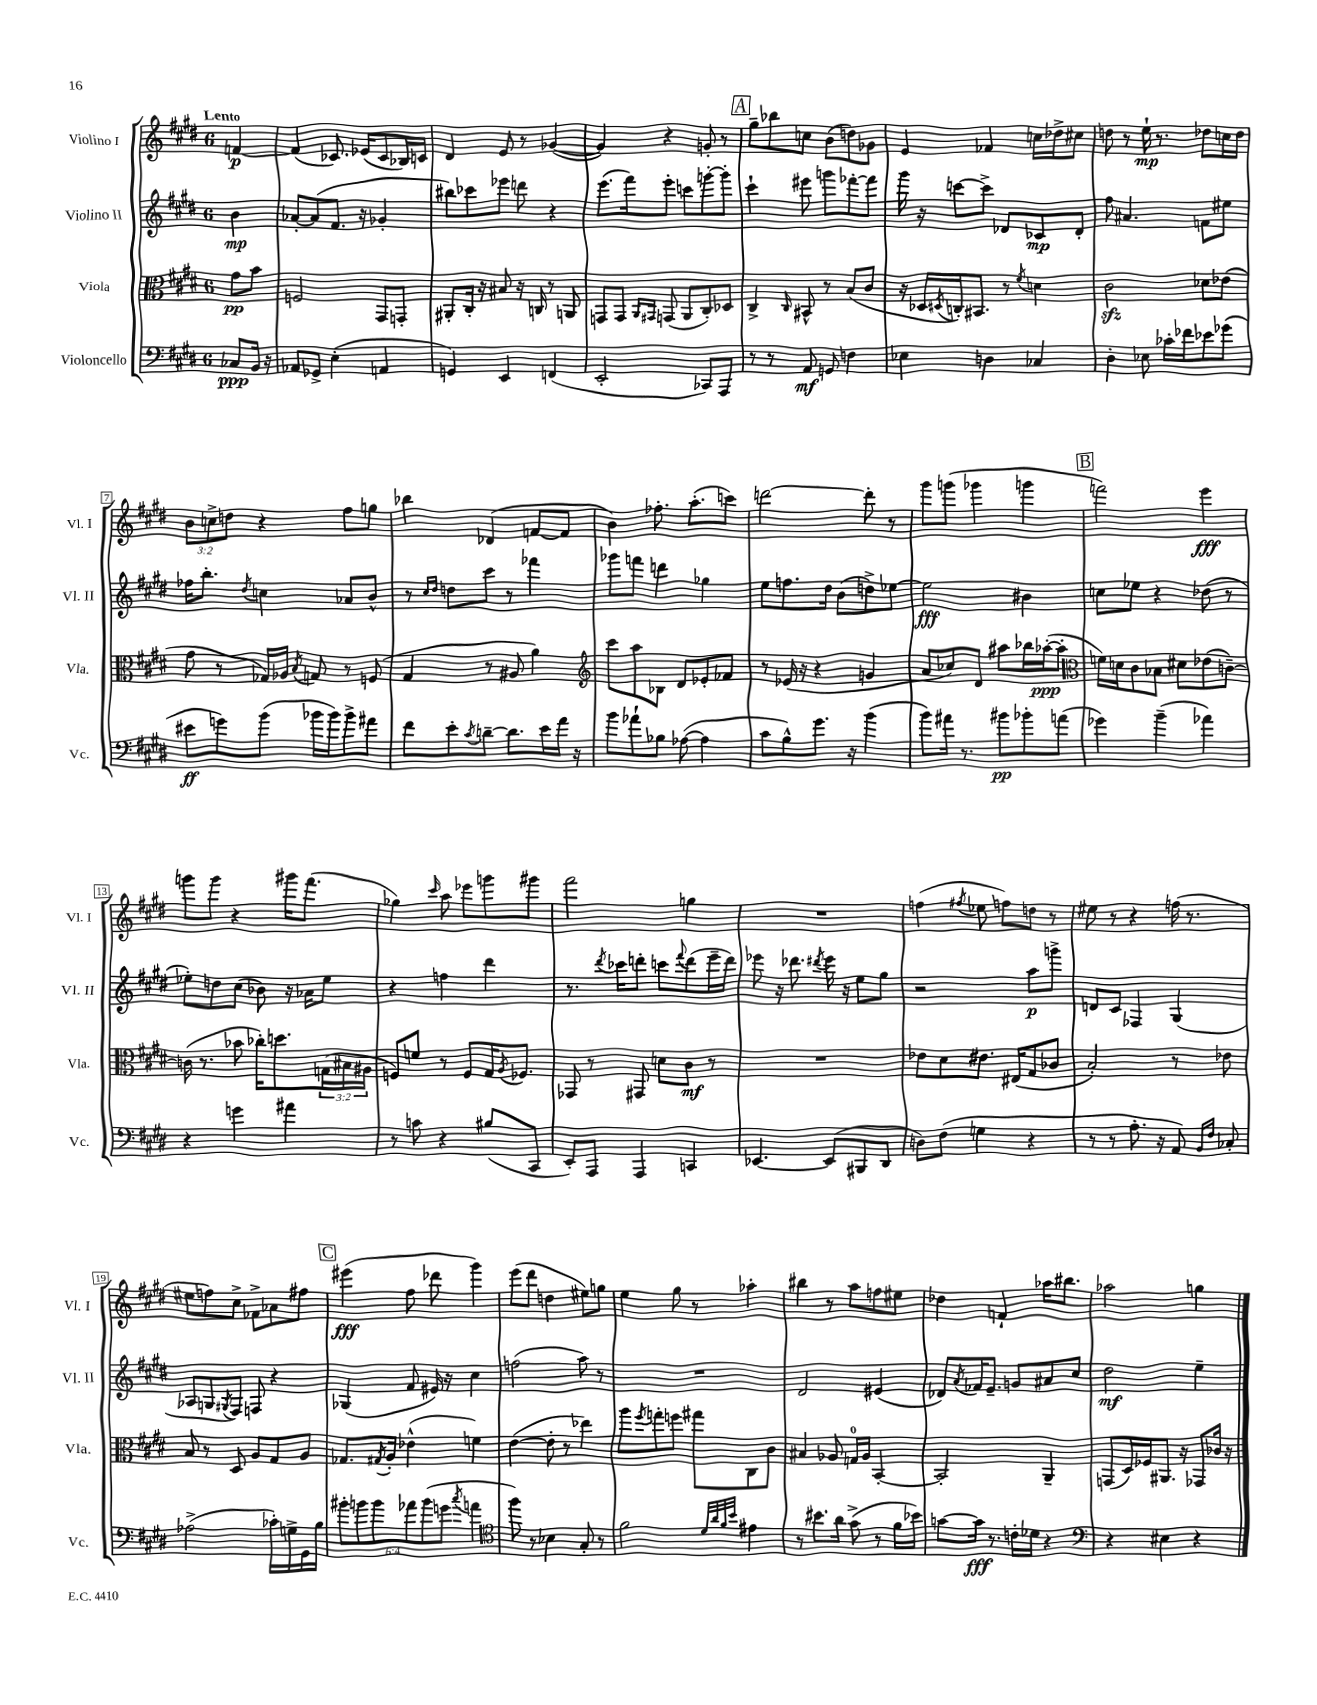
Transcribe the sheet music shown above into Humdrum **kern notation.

**kern	**kern	**kern	**kern
*staff4	*staff3	*staff2	*staff1
*clefF4	*clefC3	*clefG2	*clefG2
*k[f#c#g#d#]	*k[f#c#g#d#]	*k[f#c#g#d#]	*k[f#c#g#d#]
*M6/8	*M6/8	*M6/8	*M6/8
8C-	8g#	4b	[4f
16BB	8b	.	.
16r	.	.	.
=	=	=	=
8AA-	2F	[8a-'	(4f]
8GG-^	.	(8a-]	.
(4E'	.	8.f#	8.c-)
.	.	16r	(16e-
4AA	8GG#	4g-'	8c-
.	8GG'	.	16B-)
.	.	.	16c
=	=	=	=
4GG)	8AA#'	8bb#)	4d#
.	16C#'	8ccc-	.
.	16r	.	.
4EE	8B#	8eee-	8e
.	16r	8ddd	8r
.	16C	.	.
(4FF	8r	4r	([4g-
.	8AA	.	.
=	=	=	=
2EE'	8GG	(8.eee	4g-])
.	8GG	.	.
.	.	16fff#)	.
.	16qqAA	.	.
.	16qqGG#	.	.
.	(8GG	8eee'	4r
.	8AA	8ccc	.
8CC-)	8C#')	[8ggg'	8g'
8AAA	8D-	8ggg']	8r
=	=	=	=
8r	4C#^	4ccc#`	8gg#~
8r	.	.	8bb-
.	16qqC#	.	.
8AA	8BB#^^	8eee#	8cc
8GG	8r	8ggg	(8b
4F	(8B	[8fff-'	8dd)
.	8c#	8fff-]	8g-
=	=	=	=
4E-	16r	16ggg#	4e
.	16D-	16r	.
.	8qD#	.	.
.	16C')	[8ccc	.
.	8.BB#	.	.
4D	.	8ccc^]	4f-
.	8r	8d-	.
.	8qf#	.	.
4C-	4d	8c-	16cc
.	.	.	16dd-^
.	.	8d-'	8cc#
=	=	=	=
4D#'	2c#	8ff#	8dd
.	.	4.a#	8r
8E-	.	.	16ee`
.	.	.	8.r
16c-'	.	.	.
16f-	.	.	.
8e-	8d-	8f	8dd-
(8g-	(8e-	8ee#	16cc
.	.	.	16dd-
=	=	=	=
8e#	8g#	16ff-	12b
.	.	8.bb'	.
.	.	.	12cc^
8g)	8r	.	.
.	.	.	12dd
.	.	8qdd#	.
(8b	16G-)	4cc	4r
.	16A-	.	.
.	8qB	.	.
16b-	8G	.	.
16b-)	.	.	.
8b-^	8r	8a-	8ff#
8a#	(8F	8b^^	8gg
=	=	=	=
8f#	4G#	8r	4bb-
.	.	16qqcc#	.
.	.	16qqdd#	.
8e'	.	8dd	.
8qc#	.	.	.
[8d~	8r	8ccc#	(4d-
8.d]	8A#	8r	.
.	4a)	4fff-	[8f
16e	.	.	.
16a	.	.	8f]
16r	.	.	.
=	=	=	=
*	*clefG2	*	*
8b	8ccc#	8ggg-	4b)
8a-`	8aa	8fff	.
8B-	8B-	4ddd	8.ff-'
([8A-	8d#	.	.
.	.	.	(8.aa'
4A-]	8e-'	4gg-	.
.	8f-	.	8ccc)
=	=	=	=
8c#	8r	8ee	[2ddd
8B^^)	(16e-	8.ff	.
.	16r	.	.
8.g#	4r	.	.
.	.	16dd#	.
.	.	(8b	.
16r	.	.	.
(4b	4g	8dd^)	8ddd']
.	.	[8ee-	8r
=	=	=	=
8b)	8a	2ee-]	8ggg#
16a#	8cc-)	.	(8ggg
8.r	.	.	.
.	8d#	.	4ggg-
8b#	8aa#	.	.
8b-'	16bb-	4b#	4ggg
.	([16aa-'	.	.
(8a	8aa-']	.	.
=	=	=	=
*	*clefC3	*	*
4g-)	16f)	8cc	2fff)
.	16d	.	.
.	8c#	8ee-	.
(4b~	8B-	4r	.
.	8d#	.	.
4a-)	(8e-	(8dd-	4eee
.	[8c~)	8r	.
=	=	=	=
4r	(16c]	8ee-')	8ggg
.	8.r	.	.
.	.	8dd	8ggg
4g	8b-	(8cc#	4r
.	16cc-')	8b-)	.
.	8.dd	.	.
4a#	.	16r	16ggg#
.	.	16a-	(8.fff#
.	(24G	8ee-	.
.	24B#	.	.
.	24A#	.	.
=	=	=	=
8r	8F)	4r	4gg-)
8c	8f	.	.
.	.	.	16qqccc#
4r	8r	4ff	8aa
.	8F	.	8eee-
(8B#	16G#	4ddd#	8ggg
.	8qA	.	.
.	8.F-	.	.
8CC#	.	.	8ggg#
=	=	=	=
8EE')	8GG-	8.r	2fff#
8AAA	8r	.	.
.	.	8qddd#	.
.	.	16ccc-	.
4AAA	8GG#	8ddd'	.
.	8d	8ccc	.
.	.	8qqfff#	.
4CC	8c#	(8ddd	4gg
.	8r	16eee~	.
.	.	16ddd)	.
=	=	=	=
[4.EE-	2.r	8eee-	2.r
.	.	16r	.
.	.	8.ddd-	.
.	.	8qddd#	.
(8EE-]	.	16eee-	.
.	.	16r	.
8BBB#	.	8ee	.
8DD#	.	8gg#	.
=	=	=	=
8D)	8e-	2r	(4ff
(8F#	8d#	.	.
.	.	.	8qff#
4G	8.e#	.	8ee-
.	.	.	8ff)
.	(16E#	.	.
4r	8G#	8aa	8dd
.	8c-	8ggg^	8r
=	=	=	=
8r	2B')	8d	8ee#
8r	.	8c#	8r
8.A'	.	4F-	4r
16r	.	.	.
8AA)	8r	(4G#	(16ff
.	.	.	8.r
16qqBB	.	.	.
16qqF#	.	.	.
8C-'	8e-	.	.
=	=	=	=
(2A-^	8B	8A-	8ee#
.	8r	8G	8ff)
.	.	8qG#	.
.	8D#	8F#)	8cc#^
.	8A	8F	8f-^
16c-')	8G#	4r	8a-
16G^	.	.	.
16GG#	8A	.	8ff#
16B	.	.	.
=	=	=	=
12b#'	8.G-	(4G-	(4eee#
12b	.	.	.
12b	.	.	.
.	8qG#	.	.
.	16A'	.	.
12a-	(4e-^^	8f#	8ff#
(12b	.	.	.
.	.	16e#)	8ddd-
12g	.	.	.
.	.	16r	.
8qcc#	.	.	.
4a	4f)	4cc#	4ggg#)
=	=	=	=
*clefC4	*	*	*
8ff#)	([4e	(2ff	(8eee
8r	.	.	8ddd#
4B-	8e']	.	4dd
.	8r	.	.
8G#'	4ee-)	8aa)	8ee#)
8r	.	8r	8gg
=	=	=	=
2f#	8aa	2.r	4ee
.	8qff#	.	.
.	8gg'	.	.
.	8ff	.	8gg#
.	8gg#	.	8r
32qqd#	.	.	.
32qqa	.	.	.
32qqf#	.	.	.
32qqb	.	.	.
4e#	8C#	.	4aa-'
.	8c#	.	.
=	=	=	=
8r	4B#	2d#	4bb#
8.b#	.	.	.
.	8A-	.	8r
16a	.	.	.
(8g#^	16G	.	8aa
.	16A-	.	.
8r	[4BB'	(4e#	8ff
16f#	.	.	8ee#
16b-)	.	.	.
=	=	=	=
[8g	2BB']	8d-)	4dd-
.	.	8qa	.
16g]	.	16f-	.
8.r	.	8.e~	.
.	.	.	4f`
16c'	.	8g	.
16d-	.	.	.
4r	4AA~	8a#	16aa-
.	.	.	8.bb#
.	.	8cc#	.
=	=	=	=
*clefF4	*	*	*
4r	(8GG	2dd#	2aa-
.	16D#)	.	.
.	16F-	.	.
4E#	8.AA#	.	.
.	16r	.	.
4r	8GG-	4ee~	4gg
.	16c-	.	.
.	16r	.	.
==	==	==	==
*-	*-	*-	*-
